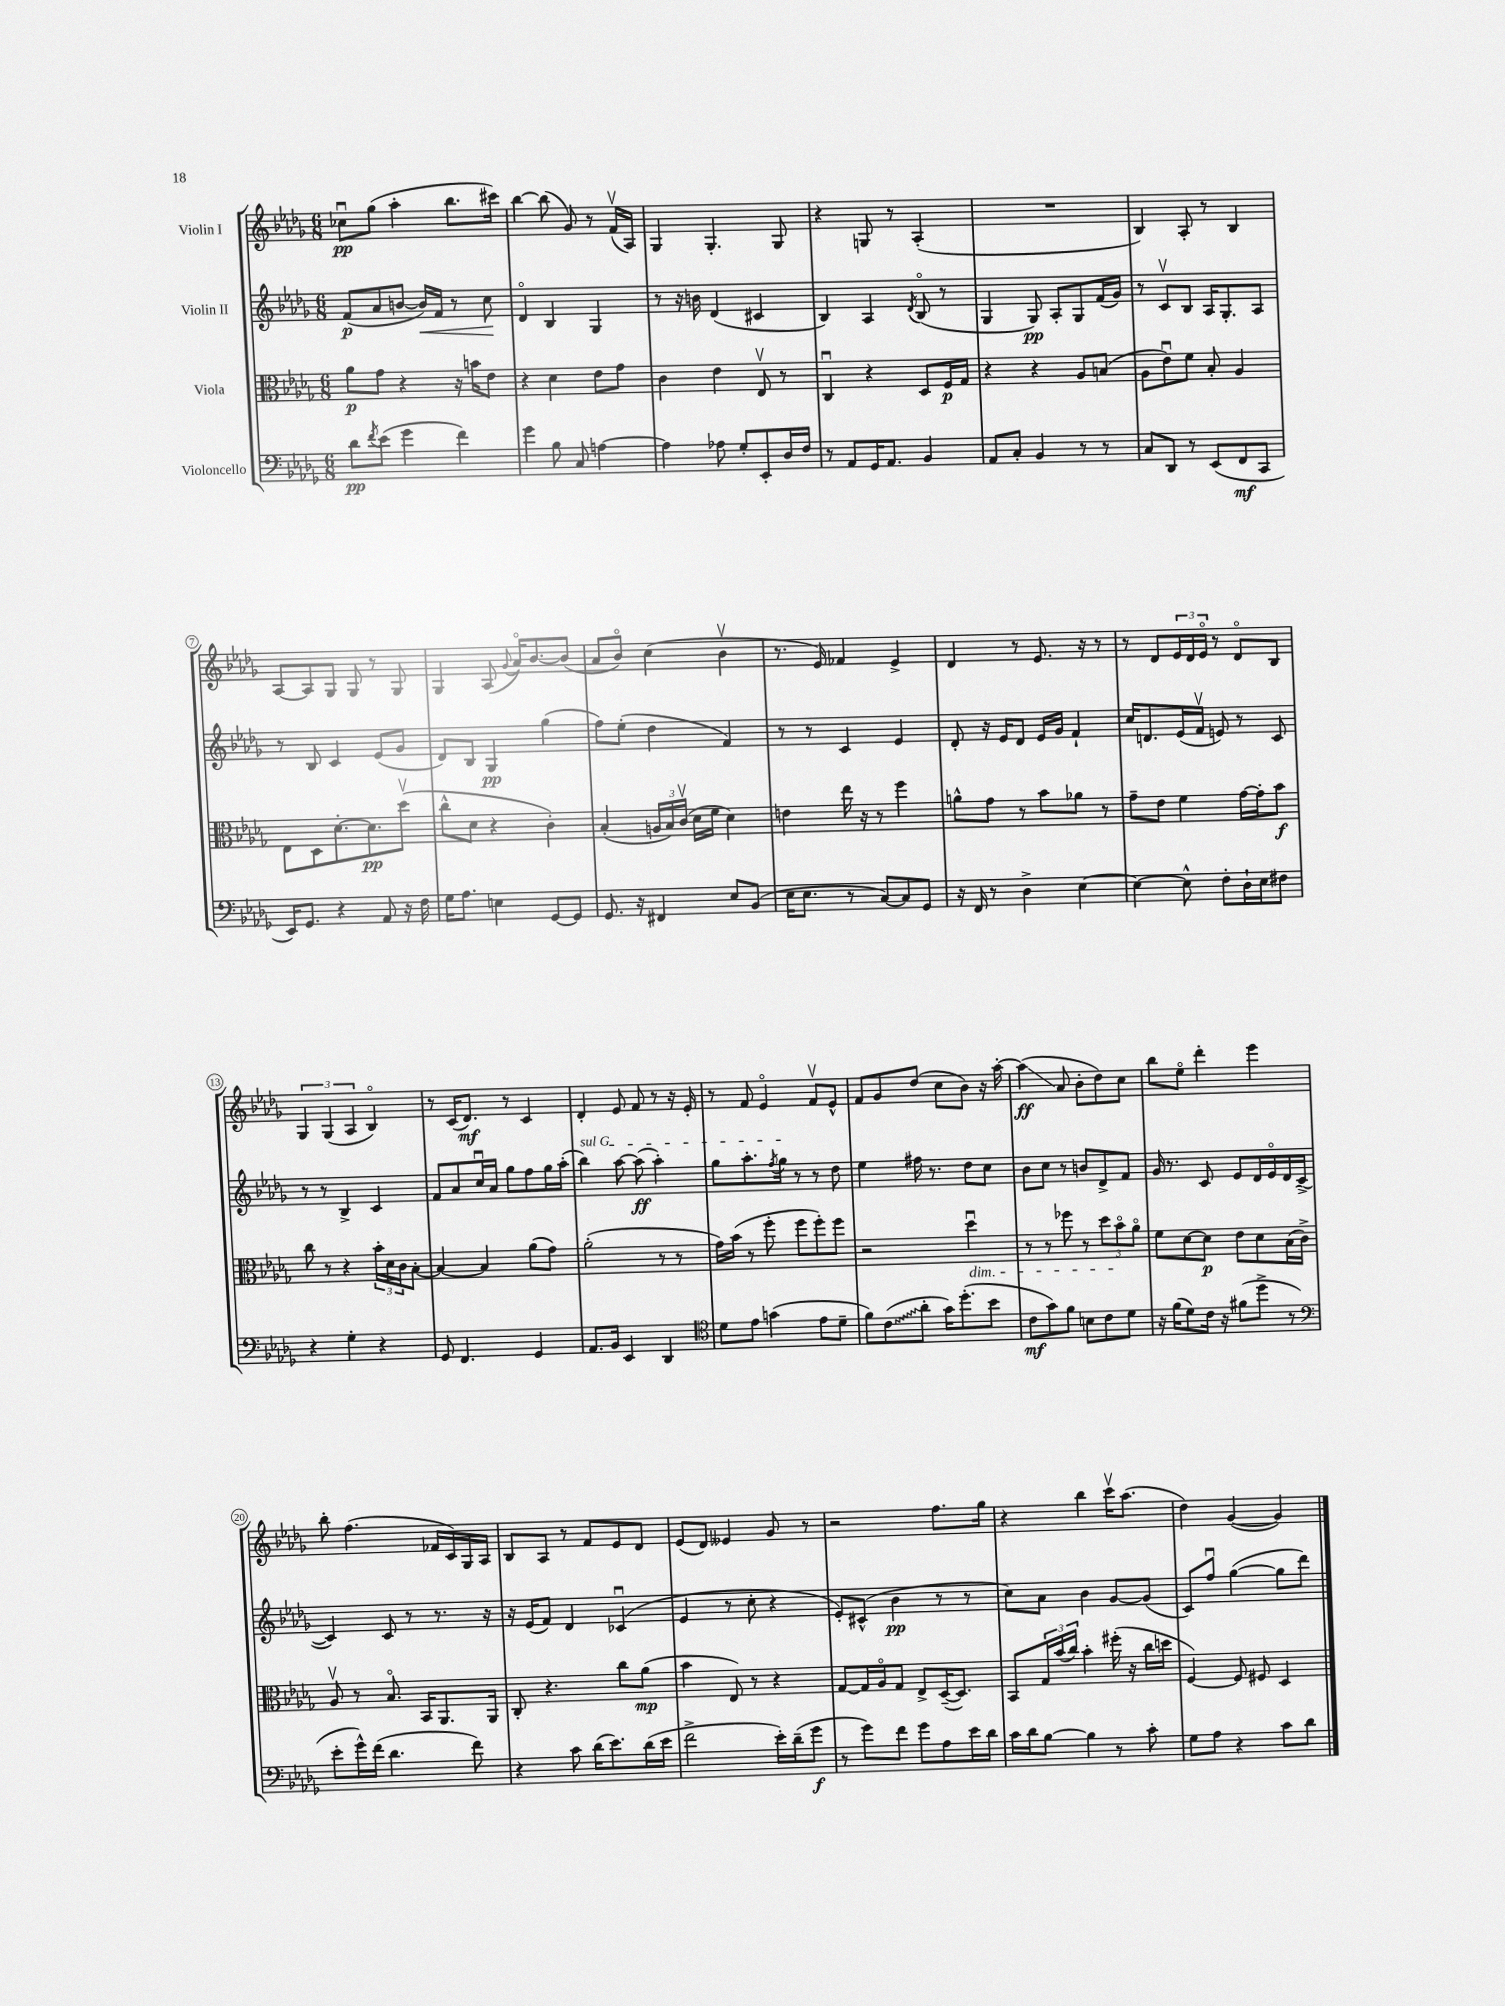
<<
\new StaffGroup <<
\new Staff = "s0" \with { instrumentName = "Violin I" } {
    \clef treble \key des \major \numericTimeSignature \time 6/8
    ces''8\downbow\pp ges''8( aes''4-. bes''8. cis'''16) |
    bes''4~ bes''8( ges'8) r8 f'16\upbow( aes16) |
    ges4 ges4.-. ges8 |
    r4 g8 r8 aes4-.( |
    R2. |
    bes4) aes8-. r8 bes4 |
    aes8~ aes8 ges8 ges8 r8 ges8 |
    ges4 aes8( \appoggiatura { ges'8 } aes'16\flageolet) bes'8.~ bes'8( |
    aes'8 bes'8\flageolet) c''4( bes'4\upbow |
    r8. ees'16) fes'4 ees'4-> |
    des'4 r8 ees'8. r16 r8 |
    r8 des'8 \tuplet 3/2 { ees'16 des'16 ees'16\flageolet } r8 des'8\flageolet bes8 |
    \tuplet 3/2 { ges4 ges4( aes4 } bes4\flageolet) |
    r8 c'16( des'8.\mf) r8 c'4 |
    des'4-. ees'8 f'8 r8 r16 ees'16-. |
    r8 f'8 ees'4\flageolet f'8\upbow ees'8-^ |
    f'8 ges'8 des''8( c''8 bes'8) r16 aes''16~-. |
    aes''4\glissando\ff( aes'8 bes'8-. des''8) c''8 |
    bes''8 ees''8\flageolet des'''4-. ees'''4 |
    bes''8-. f''4.( fes'16 c'16) ges16 aes16 |
    bes8 aes8 r8 f'8 ees'8 des'8 |
    ees'8( des'8) eeses'4 ges'8 r8 |
    r2 f''8. ges''16 |
    r4 bes''4 c'''16\upbow aes''8.( |
    des''4) ges'4~( ges'4) \bar "|." |
}
\new Staff = "s1" \with { instrumentName = "Violin II" } {
    \clef treble \key des \major \numericTimeSignature \time 6/8
    f'8\p( aes'8 b'8~ b'16\<) f'16 r8 c''8\! |
    des'4\flageolet bes4 ges4 |
    r8 r16 b'16 des'4( cis'4 |
    bes4) aes4 \acciaccatura { des'8 } bes8\flageolet( r8 |
    ges4 ges8\pp) aes8-. ges8 f'16( ges'16) |
    r8 c'8\upbow bes8 aes16 ges8.-. aes8 |
    r8 bes8 c'4 ees'8( ges'8 |
    des'8) bes8 ges4\pp ges''4( |
    f''8) ees''8-.( des''4 f'4) |
    r8 r8 c'4 ees'4 |
    des'8-. r16 ees'16 des'8 ees'16 ges'16 f'4-! |
    c''16 d'8. ees'16( f'16\upbow e'8) r8 c'8 |
    r8 r8 bes4-> c'4 |
    f'8 aes'8 c''16\downbow aes'16 ges''8 f''8 ges''16 aes''16-.( |
    \once \override TextSpanner.bound-details.left.text = \markup { \italic "sul G" } bes''4\startTextSpan) aes''8~ aes''8\ff( aes''4-.) |
    ges''8 aes''8.-. \acciaccatura { f''8 } ges''16\stopTextSpan r8 r8 des''8 |
    ees''4 fis''16 r8. des''8 c''8 |
    bes'8 c''8 r8 b'8 des'8-> f'8 |
    ges'16 r8. c'8 ees'8 des'16 ees'16\flageolet des'16 c'16~->( |
    c'4) c'8 r8 r8. r16 |
    r16 ees'16( f'8) des'4 ces'4\downbow( |
    ees'4 r8 c''8-. r4 |
    ees'8-.) cis'8-^( bes'4\pp r8 r8 |
    c''8) aes'8 bes'4 ges'8~ ges'8( |
    c'8) f''8\downbow ges''4~( ges''8 des'''8) \bar "|." |
}
\new Staff = "s2" \with { instrumentName = "Viola" } {
    \clef alto \key des \major \numericTimeSignature \time 6/8
    aes'8\p ges'8 r4 r16 b'16 ees'8 |
    r4 des'4 ees'8 ges'8 |
    c'4 ees'4 ees8\upbow r8 |
    c4\downbow r4 des8 f16\p ges16 |
    r4 r4 aes8 b8( |
    aes8 ees'8\downbow) f'8 bes8-. aes4 |
    ees8 des8 des'8.~-. des'8.\pp des''8\upbow( |
    c''8-^ des'8 r4 c'4-.) |
    bes4-.( \tuplet 3/2 { a16 bes16) c'16\upbow( } des'16 f'16 des'4) |
    e'4 ees''16 r16 r8 f''4 |
    a'8-^ ges'8 r8 bes'8 aes'8 r8 |
    ges'8-- ees'8 f'4 ges'16~ ges'16-. bes'8\f |
    c''8 r8 r4 \tuplet 3/2 { bes'16-. des'16 c'16 } bes8~-. |
    bes4~ bes4 aes'8( ges'8) |
    aes'2-.( r8 r8 |
    ges'16) bes'16( r8 f''8-. f''8 f''8-.) f''8 |
    r2 des''4\downbow\dim |
    r8 r8 fes''8 r8 \tuplet 3/2 { des''8 bes'8\flageolet\! aes'8\flageolet } |
    f'8 des'8~ des'8\p ees'8 des'8 bes16( c'16->) |
    aes8\upbow r8 bes8.\flageolet bes,16 aes,8. aes,16 |
    c8-. r4. c''8 aes'8\mp( |
    bes'4 ees8) r8 r4 |
    ges8~ ges16 aes16\flageolet ges8 ees8-> des16~--( des8.) |
    bes,8 \tuplet 3/2 { ges16 bes'16( c''16) } bes'4-. fis''16-.( r16 c''16 d''16 |
    f4~) f8 fis8 des4 \bar "|." |
}
\new Staff = "s3" \with { instrumentName = "Violoncello" } {
    \clef bass \key des \major \numericTimeSignature \time 6/8
    des'8\pp \acciaccatura { f'8 } ees'8( ges'4 f'4) |
    ges'4 bes8 c8 a4~ |
    a4 aes8 ges8-. ees,8-. des16 f16 |
    r8 aes,8 ges,16 aes,8. bes,4 |
    aes,8 c8-. bes,4 r8 r8 |
    c8 des,8 r8 ees,8( f,8\mf c,8 |
    ees,16) ges,8. r4 aes,8 r16 f16 |
    ges16 aes8. e4 ges,8~ ges,8 |
    ges,8. r16 fis,4 ees8 bes,8( |
    ees16 ees8. r8 c8~) c8 ges,8 |
    r16 f,16 r8 des4-> ees4~ |
    ees4~ ees8-^ f8-. des16-! ees16 fis8 |
    r4 ges4-. r4 |
    ges,8 f,4. ges,4 |
    aes,8. bes,16 ees,4 des,4 |
    \clef tenor des'8 ees'8 g'4( ees'8 des'8-- |
    f'8) \once \override Glissando.style = #'zigzag c'8\glissando( aes'8-. ges'16) des''8.-.( bes'8 |
    c'8\mf ges'8) f'8 b8 c'8 des'8 |
    r16 f'16( des'8) c'16 r16 fis'8( des''8-> r8 |
    \clef bass ees'8-. ges'16-^) f'16( des'4. f'8) |
    r4 c'8 des'16( ees'8.) des'16( ees'16 |
    f'2-> ees'16-.) des'16--( ges'8\f |
    r8 ges'8) f'8 ges'8 aes8 ees'16 des'16 |
    c'16 des'16 bes8~ bes4 r8 c'8-. |
    ges8 aes8 r4 c'8 des'8 \bar "|." |
}
>>
>>
\layout { \context { \Score \override BarNumber.stencil = #(make-stencil-circler 0.1 0.3 ly:text-interface::print) } }
